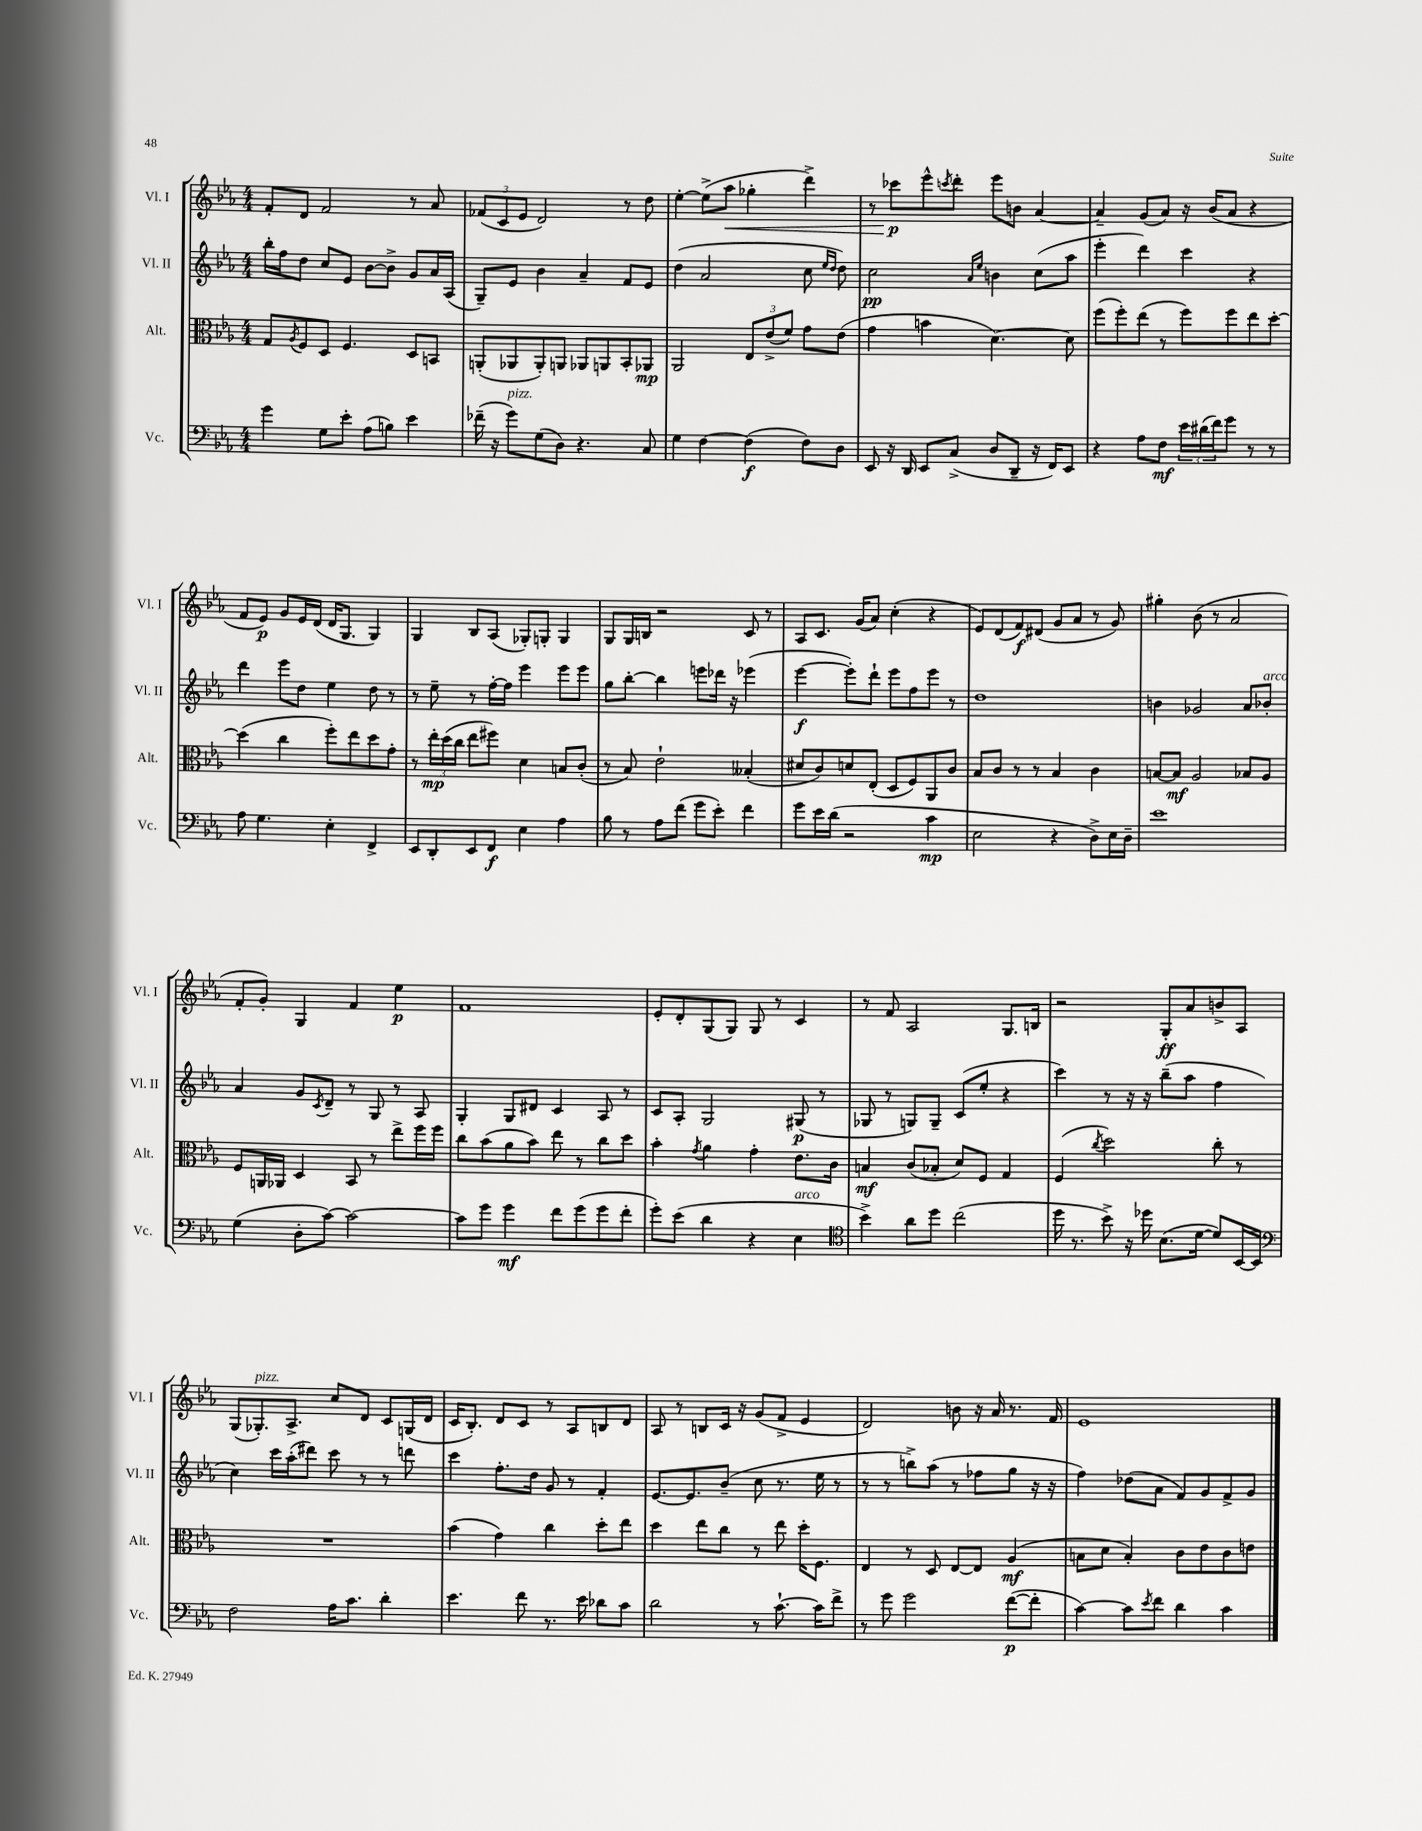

**kern	**kern	**kern	**kern
*staff4	*staff3	*staff2	*staff1
*clefF4	*clefC3	*clefG2	*clefG2
*k[b-e-a-]	*k[b-e-a-]	*k[b-e-a-]	*k[b-e-a-]
*M4/4	*M4/4	*M4/4	*M4/4
4g	8G	16bb-'	8f'
.	.	16ff	.
.	8qA-	.	.
.	8F	8dd	8d
8G	8D	8cc	2f
8e-'	4.F	8e-	.
(8A-	.	[8b-	.
8B)	.	8b-^]	.
4e-	8D	8g	8r
.	8BB	16a-	8a-
.	.	(16A-	.
=	=	=	=
(16f-~	(8AA'	8G~)	(12f-
16r	.	.	.
.	.	.	12c
8g)	8AA-	8e-	.
.	.	.	12e-
(8G	8AA-')	4b-	2d)
8D)	8AA	.	.
4.r	8AA-	4a-~	.
.	8AA	.	.
.	8BB-'	8f	8r
8C	8AA-	8e-	8dd
=	=	=	=
4G	2AA-	(4dd	[4ee-'
[4F	.	2a-	(8ee-^]
.	.	.	8aa-
(4F]	12E-	.	4gg-'
.	(12e-^	.	.
.	12f)	.	.
8F)	8g	8cc	4ddd^)
.	.	16qqee-	.
.	.	16qqdd	.
8D	(8e-	8dd)	.
=	=	=	=
8EE-	4g	2cc	8r
16r	.	.	8ccc-
16DD	.	.	.
8EE-	4b	.	8eee-^^
.	.	.	8qccc
(8C^	.	.	8ddd'
.	.	16qqa-	.
.	.	16qqee-	.
8D	[4.d)	4b	8eee-
8DD~	.	.	8b
16r	.	(8cc	[4a-
16FF)	.	.	.
8EE-	8d]	8aa-	.
=	=	=	=
4r	(8ff	4eee-'	4a-~]
.	8ff')	.	.
8A-	(8ee-	4ddd)	(8g
8F	8r	.	8a-)
24e-	8ff)	4ccc	16r
(24d#	.	.	.
.	.	.	(16b-
24f)	.	.	.
8g	8ff	.	8a-
8r	8ee-	4r	4r
8r	[8dd'	.	.
=	=	=	=
8A-	(4dd]	4ddd	8f
4.G	.	.	8e-)
.	4cc	8eee-	8g
.	.	8dd	16e-
.	.	.	(16d
4E-'	8ff')	4ee-	16d
.	.	.	8.G
.	8ee-	.	.
4FF^	8dd	8dd	4G)
.	8g'	8r	.
=	=	=	=
8EE-	8r	8r	4G
8DD'	24ee-'	8ee-~	.
.	(24dd	.	.
.	24cc	.	.
8EE-	8ee-	8r	8B-
8FF	8ff#)	[16ff'	(8A-
.	.	16ff]	.
4E-	4d	4eee-	8G-')
.	.	.	8G'
4A-	8B	8eee-	4G
.	(8c'	8eee-	.
=	=	=	=
8B-	8r	8gg	8G
8r	8B-)	[8bb-'	16G
.	.	.	16B
8A-	2e-`	4bb-]	2r
(8f	.	.	.
8g	.	8eee	.
8e-')	.	16ddd-	.
.	.	16r	.
4f	(4B--'	(4eee-	8c
.	.	.	8r
=	=	=	=
8g	8d#	[4eee-	8A-
16e-	8c)	.	8.c
(16d	.	.	.
2r	8d	8eee-'])	.
.	.	.	(16g
.	(8E-'	8ddd`	8a-)
.	8D	8eee-	(4cc'
.	8F)	8ff	.
4c	8AA-	8eee-	4r
.	8c	8r	.
=	=	=	=
2E-	8B-	1dd	8e-)
.	8c	.	(8d
.	8r	.	8f)
.	8r	.	(8d#
4r	4B-	.	8g
.	.	.	8a-
8D^)	4c	.	8r
16E-	.	.	8g)
16D~	.	.	.
=	=	=	=
1e-	[8B	4b	4gg#'
.	8B]	.	.
.	2A-	2g-	(8b-
.	.	.	8r
.	.	.	2a-
.	8B-	8a-	.
.	8A-	8b-'	.
=	=	=	=
(4G	8F	4a-	8f'
.	16AA	.	8g')
.	16AA-	.	.
8D'	4D	8g	4G
.	.	8qc	.
[8c)	.	8d~	.
2c_	8BB-	8r	4f
.	8r	8G	.
.	8ee-^	8r	4ee-
.	16ff	8A-	.
.	16ff	.	.
=	=	=	=
8c]	8cc	4G'	1f
8g	(8b-	.	.
4g	8a-	8G	.
.	8b-)	8d#	.
8f	8ee-	4c	.
(8g	8r	.	.
8g	8cc	8A-	.
8f'	8dd	8r	.
=	=	=	=
8g')	4b-'	8c	8e-'
(8e-	.	8A-'	8d'
.	8qg	.	.
4d	4a-	2G	(8G
.	.	.	8G)
4r	4g'	.	8G
.	.	.	8r
4E-	8.e-	(8G#	4c
.	.	8r	.
.	16c	.	.
=	=	=	=
*clefC4	*	*	*
4b-^)	4B	8G-	8r
.	.	8r	8f
8a-	(8c	8G)	2A-
8dd	8B-'	8G~	.
(2cc	8d)	(8c	.
.	8F	8ee-'	.
.	4G	4r	8.G
.	.	.	16B
=	=	=	=
16dd	(4F	4ccc)	2r
8.r	.	.	.
.	8qcc	.	.
8b-^)	2dd)	8r	.
16r	.	16r	.
16dd-	.	16r	.
(8.B-	.	(8bb-~	8G'
.	.	8aa-	8a-
[16d	.	.	.
8d])	8cc'	4ff	8b^
[16BB-	8r	.	8A-
16BB-]	.	.	.
=	=	=	=
*clefF4	*	*	*
2F	1r	4cc)	(8G
.	.	.	8.G-')
.	.	16ccc	.
.	.	(16aa-'	8.A-^
.	.	8ddd#)	.
16A-	.	8ccc	8cc
8.c	.	.	.
.	.	8r	8d
4d'	.	8r	8c
.	.	8ddd	(16G
.	.	.	16d
=	=	=	=
4.e-	(4b-	4ccc	16c
.	.	.	8.B-')
.	4g)	8.ff'	8d
8f	.	.	8c
.	.	16dd	.
8.r	4cc	8g	8r
.	.	8r	8A-
16e-	.	.	.
8d-	8dd'	4f'	8B
8c	8ee-	.	8d
=	=	=	=
2d	4dd	[8.e-	8A-
.	.	.	8r
.	.	8.e-]	.
.	8ee-	.	8B
.	8cc	(8b-~	16c
.	.	.	16r
8r	8r	8cc	(8g
[8.c`	8ee-	8.r	8f^
.	16dd'	.	4e-
16c]	8.F	16ee-	.
8f^	.	8r	.
=	=	=	=
8r	4E-	8r	2d)
8g	.	8r	.
2g	8r	8bb^)	.
.	8D	(8aa-	.
.	[8E-	8r	8b
.	8E-]	8ff-	16r
.	.	.	16a-
([8f	(4A-	8gg	8.r
8f']	.	16r	.
.	.	16r	16f
=	=	=	=
[4c)	8B	4ff)	1e-
.	8d	.	.
8c]	4B')	(8dd-	.
8qe-	.	.	.
8f	.	8a-	.
4d	8c	8f)	.
.	8e-	8g	.
4c	8c	8f^	.
.	8e	8g	.
==	==	==	==
*-	*-	*-	*-
